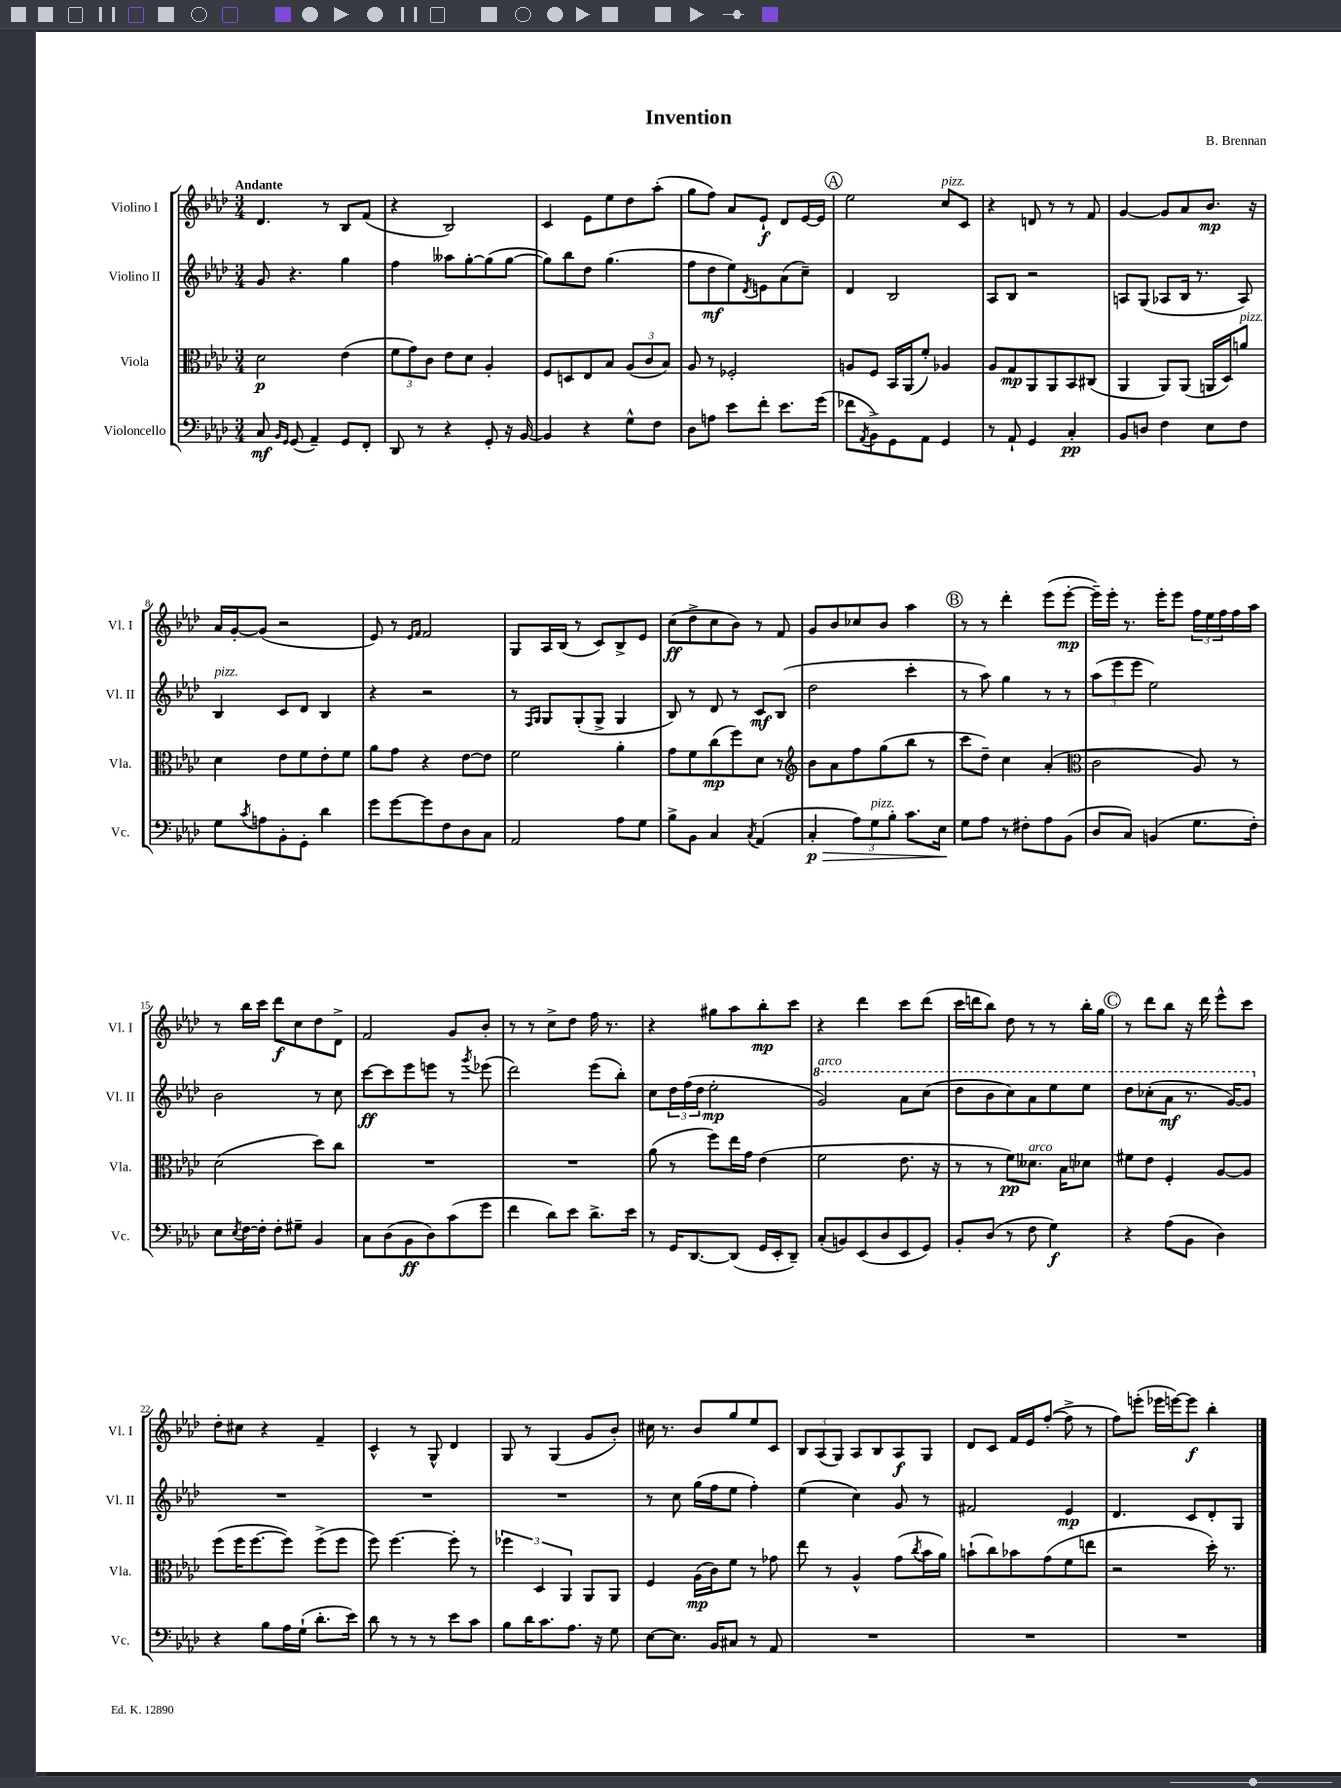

**kern	**dynam	**kern	**dynam	**kern	**dynam	**kern	**dynam
*part4	*part4	*part3	*part3	*part2	*part2	*part1	*part1
*staff4	*staff4	*staff3	*staff3	*staff2	*staff2	*staff1	*staff1
*I"Violoncello	*	*I"Viola	*	*I"Violino II	*	*I"Violino I	*
*I'Vc.	*	*I'Vla.	*	*I'Vl. II	*	*I'Vl. I	*
*clefF4	*	*clefC3	*	*clefG2	*	*clefG2	*
*k[b-e-a-d-]	*	*k[b-e-a-d-]	*	*k[b-e-a-d-]	*	*k[b-e-a-d-]	*
*M3/4	*	*M3/4	*	*M3/4	*	*M3/4	*
=1	=1	=1	=1	=1	=1	=1	=1
!	!	!	!	!	!	!LO:TX:a:B:t=Andante	!
8C/	mf	2d-\	p	8g/	.	4.d-/	.
16qqBB-/LL	.	.	.	.	.	.	.
16qqGG/JJ	.	.	.	.	.	.	.
(8GG/	.	.	.	4.r	.	.	.
4AA-~/)	.	.	.	.	.	.	.
.	.	.	.	.	.	8r	.
8GG/L	.	(4e-\	.	4gg\	.	8B-/L	.
8FF'/J	.	.	.	.	.	(8f/J	.
=2	=2	=2	=2	=2	=2	=2	=2
8DD-/	.	12f\L	.	4ff\	.	4r	.
.	.	12g\)	.	.	.	.	.
8r	.	.	.	.	.	.	.
.	.	12c\J	.	.	.	.	.
4r	.	8e-\L	.	8aa--X\L	.	2B-/)	.
.	.	8d-\J	.	[8gg'\	.	.	.
8GG'/	.	4A-'/	.	(8gg\]	.	.	.
16r	.	.	.	[8gg\J	.	.	.
[16BB-/	.	.	.	.	.	.	.
=3	=3	=3	=3	=3	=3	=3	=3
4BB-/]	.	8F/L	.	8gg\L])	.	4c/	.
.	.	8Dn/	.	8bb-\	.	.	.
4r	.	8E-/	.	8dd-\J	.	8e-\L	.
.	.	8B-/J	.	(4.gg\	.	8ee-\	.
8G^^\L	.	(12A-/L	.	.	.	8dd-\	.
.	.	12c/	.	.	.	.	.
8F\J	.	.	.	.	.	(8aa-'\J	.
.	.	12B-/J)	.	.	.	.	.
=4	=4	=4	=4	=4	=4	=4	=4
8D-\L	.	8A-/	.	8ff\L	.	8gg\L	.
8An\J	.	8r	.	8dd-\	mf	8ff\J)	.
8e-\L	.	2F-X'/	.	8ee-\)	.	8a-/L	.
.	.	.	.	8qd-/	.	.	.
8f'\J	.	.	.	8en\	.	8e-`/J	f
8.e-\L	.	.	.	(8a-\	.	8d-/L	.
.	.	.	.	8cc~\J)	.	[16e-/L	.
(16g\Jk	.	.	.	.	.	16e-/JJ]	.
!!LO:REH:place=s1:t=A
=5	=5	=5	=5	=5	=5	=5	=5
8f-X\L	.	8An/L	.	4d-/	.	2ee-\	.
8qAA-/	.	.	.	.	.	.	.
8BB-^\)	.	8F/J	.	.	.	.	.
8GG\	.	16BB-/LL	.	2B-/	.	.	.
.	.	(16AA-/J	.	.	.	.	.
8AA-\J	.	8f'/J)	.	.	.	.	.
!	!	!	!	!	!	!LO:TX:a:i:t=pizz.	!
4GG/	.	4A-X/	.	.	.	8cc/L	.
.	.	.	.	.	.	8c/J	.
=6	=6	=6	=6	=6	=6	=6	=6
8r	.	8A-/L	.	8A-/L	.	4r	.
8AA-`/	.	8G/	mp	8B-/J	.	.	.
4GG/	.	8AA-/	.	2r	.	8dn/	.
.	.	8AA-/	.	.	.	8r	.
4C'/	pp	8BB-/	.	.	.	8r	.
.	.	(8C#X/J	.	.	.	8f/	.
=7	=7	=7	=7	=7	=7	=7	=7
8BB-/L	.	4AA-/	.	8An/L	.	[4g/	.
8Dn/J	.	.	.	(8G/J	.	.	.
4F\	.	8AA-/L)	.	8A-X/L	.	8g/L]	.
.	.	(8AA-/J	.	16B-/Jk	.	8a-/	.
.	.	.	.	8.r	.	.	.
8E-\L	.	16AAn/LL	.	.	.	8.b-/J	mp
.	.	16D-/J)	.	.	.	.	.
!	!	!LO:TX:a:i:t=pizz.	!	!	!	!	!
8F\J	.	8an/J	.	8A-/)	.	.	.
.	.	.	.	.	.	16r	.
!!LO:LB:g=z
=8	=8	=8	=8	=8	=8	=8	=8
!	!	!	!	!LO:TX:a:i:t=pizz.	!	!	!
8G\L	.	4d-\	.	4B-/	.	16a-/LL	.
.	.	.	.	.	.	[16g'/J	.
8qc/	.	.	.	.	.	.	.
8An\	.	.	.	.	.	(8g/J]	.
8BB-'\	.	8e-\L	.	8c/L	.	2r	.
8GG'\J	.	8f\	.	8d-/J	.	.	.
4d-\	.	8e-'\	.	4B-/	.	.	.
.	.	8f\J	.	.	.	.	.
=9	=9	=9	=9	=9	=9	=9	=9
8g\L	.	8a-\L	.	4r	.	8e-/)	.
[8g\	.	8g\J	.	.	.	8r	.
.	.	.	.	.	.	16qqe-/LL	.
.	.	.	.	.	.	16qqf/JJ	.
8g\]	.	4r	.	2r	.	2f/	.
8F\	.	.	.	.	.	.	.
8D-\	.	[8e-\L	.	.	.	.	.
8C\J	.	8e-\J]	.	.	.	.	.
=10	=10	=10	=10	=10	=10	=10	=10
2AA-/	.	2f\	.	8r	.	8G/L	.
.	.	.	.	16qqF/LL	.	.	.
.	.	.	.	16qqG/JJ	.	.	.
.	.	.	.	8G/L	.	16A-/L	.
.	.	.	.	.	.	(16B-/JJ	.
.	.	.	.	(8G'/	.	8r	.
.	.	.	.	8G^/J	.	8c/L)	.
8A-\L	.	4a-'\	.	4G/	.	8B-^/	.
8G\J	.	.	.	.	.	8e-/J	.
=11	=11	=11	=11	=11	=11	=11	=11
8B-^\L	.	8g\L	.	8B-/)	.	(8cc\L	ff
8BB-\J	.	8f\	.	8r	.	8dd-^\	.
4C/	.	(8cc\	mp	8d-/	.	8cc\	.
.	.	8ff\)	.	8r	.	8b-\J)	.
8qC/	.	.	.	.	.	.	.
(4AA-/	.	8d-\J	.	8c/L	mf	8r	.
.	.	8r	.	(8B-/J	.	8f/	.
=12	=12	=12	=12	=12	=12	=12	=12
*	*	*clefG2	*	*	*	*	*
!	!LO:HP:b	!	!	!	!	!	!
4C'/	> p	8b-\L	.	2dd-\	.	8g/L	.
.	.	8a-\	.	.	.	8b-/	.
12A-\L)	.	8ff\	.	.	.	8cc-X/	.
!LO:TX:a:i:t=pizz.	!	!	!	!	!	!	!
12G\	.	.	.	.	.	.	.
.	.	(8gg\	.	.	.	8b-/J	.
12B-'\J	.	.	.	.	.	.	.
8.c\L	.	8bb-\J	.	4ccc'\	.	4aa-\	.
.	.	8r	.	.	.	.	.
16E-\Jk	.	.	.	.	.	.	.
.	]	.	.	.	.	.	.
!!LO:REH:place=s1:t=B
=13	=13	=13	=13	=13	=13	=13	=13
8G\L	.	8ccc\L	.	8r	.	8r	.
8A-\J	.	8dd-~\J)	.	8aa-\)	.	8r	.
8r	.	4cc\	.	4gg\	.	4ddd-'\	.
8F#X'\L	.	.	.	.	.	.	.
8A-\	.	(4a-'/	.	8r	.	(8eee-\L	.
(8BB-\J	.	.	.	8r	.	[8eee-'\J	mp
=14	=14	=14	=14	=14	=14	=14	=14
*	*	*clefC3	*	*	*	*	*
8D-/L	.	2c\	.	(12aa-\L	.	16eee-~\LL])	.
.	.	.	.	.	.	16eee-'\JJ	.
.	.	.	.	12eee-\	.	.	.
8C/J)	.	.	.	.	.	8.r	.
.	.	.	.	12eee-\J	.	.	.
(4BBn/	.	.	.	2ee-\)	.	.	.
.	.	.	.	.	.	16eee-'\KL	.
.	.	.	.	.	.	8eee-\J	.
8.G\L	.	8A-/)	.	.	.	24ff\LL	.
.	.	.	.	.	.	24ee-\	.
.	.	.	.	.	.	24ff\	.
.	.	8r	.	.	.	16ff\	.
16F'\Jk)	.	.	.	.	.	16aa-\JJ	.
!!LO:LB:g=z
=15	=15	=15	=15	=15	=15	=15	=15
8E-\L	.	(2d-\	.	2b-\	.	8r	.
8qE-/	.	.	.	.	.	.	.
[16F\L	.	.	.	.	.	16bb-\LL	.
16F'\JJ]	.	.	.	.	.	16ccc\JJ	.
8F'\L	.	.	.	.	.	8ddd-\L	f
8G#X~\J	.	.	.	.	.	8cc\	.
4BB-/	.	8dd-\L)	.	8r	.	8dd-\	.
.	.	8cc\J	.	8cc\	.	8d-^\J	.
=16	=16	=16	=16	=16	=16	=16	=16
8C\L	.	2.r	.	[8ccc\L	ff	2f/	.
(8D-\	.	.	.	8ccc\]	.	.	.
8BB-\	ff	.	.	8eee-\	.	.	.
8D-\)	.	.	.	8eeen\J	.	.	.
(8c\	.	.	.	8r	.	8g/L	.
.	.	.	.	8qggg/	.	.	.
8g\J	.	.	.	(8eee-X\	.	8b-'/J	.
=17	=17	=17	=17	=17	=17	=17	=17
4f\	.	2.r	.	2ddd-\)	.	8r	.
.	.	.	.	.	.	8r	.
8d-\L)	.	.	.	.	.	8cc^\L	.
8e-\J	.	.	.	.	.	8dd-\J	.
8.d-^\L	.	.	.	(8eee-\L	.	16ff\	.
.	.	.	.	.	.	8.r	.
.	.	.	.	8bb-'\J)	.	.	.
16e-\Jk	.	.	.	.	.	.	.
=18	=18	=18	=18	=18	=18	=18	=18
8r	.	(8a-\	.	8cc\L	.	4r	.
16GG/KL	.	8r	.	24dd-\L	.	.	.
.	.	.	.	(24ff\	.	.	.
[8.DD-/	.	.	.	.	.	.	.
.	.	.	.	24dd-\JJ	.	.	.
.	.	8ff\L)	.	2ee-'\	mp	8gg#X\L	.
(8DD-/J]	.	16ee-\L	.	.	.	8aa-\	.
.	.	16g\JJ	.	.	.	.	.
16GG/LL	.	(4e-\	.	.	.	8bb-'\	mp
16EE-'/J	.	.	.	.	.	.	.
8DD-~/J)	.	.	.	.	.	8ccc\J	.
=19	=19	=19	=19	=19	=19	=19	=19
*	*	*	*	*8va	*	*	*
!	!	!	!	!LO:TX:a:i:t=arco	!	!	!
(8C'/L	.	2f\	.	2gg/)	.	4r	.
8BBn/)	.	.	.	.	.	.	.
(8EE-/	.	.	.	.	.	4ddd-\	.
8D-/	.	.	.	.	.	.	.
8EE-/	.	8.e-\	.	8aa-\L	.	8ccc\L	.
8GG/J)	.	.	.	(8ccc\J	.	(8ddd-\J	.
.	.	16r	.	.	.	.	.
=20	=20	=20	=20	=20	=20	=20	=20
8BB-'/L	.	8r	.	8ddd-\L	.	16ccc\LL	.
.	.	.	.	.	.	16dddn\J	.
(8D-/J	.	8r	.	8bb-\	.	8bb-\J)	.
8r	.	8f\L)	pp	8ccc\)	.	8dd-\	.
!	!	!LO:TX:a:i:t=arco	!	!	!	!	!
8F\	.	8.d--X\J	.	8aa-\	.	8r	.
4G\)	f	.	.	8eee-\	.	8r	.
.	.	16B-\KL	.	.	.	.	.
.	.	8d-X\J	.	8eee-\J	.	16bb-'\LL	.
.	.	.	.	.	.	16gg\JJ	.
!!LO:REH:place=s1:t=C
=21	=21	=21	=21	=21	=21	=21	=21
4r	.	8f#X\L	.	8ddd-\L	.	8r	.
.	.	8e-\J	.	(8ccc-X'\	.	8ddd-\L	.
(8A-\L	.	4F'/	.	8aa-\J	mf	8bb-\J	.
8BB-\J	.	.	.	8.r	.	16r	.
.	.	.	.	.	.	16ddd-\	.
4D-\)	.	[8A-/L	.	.	.	8eee-^^\L	.
.	.	.	.	[16gg/KL)	.	.	.
.	.	8A-/J]	.	8gg/J]	.	8ccc\J	.
!!LO:LB:g=z
=22	=22	=22	=22	=22	=22	=22	=22
*	*	*	*	*X8va	*	*	*
4r	.	(8ff\L	.	2.r	.	8dd-'\L	.
.	.	16ff\K	.	.	.	8cc#X\J	.
.	.	[8.ff\	.	.	.	.	.
8B-\L	.	.	.	.	.	4r	.
16A-\L	.	8ff\J])	.	.	.	.	.
(16G`\JJ	.	.	.	.	.	.	.
8.d-'\L	.	(8ff^\L	.	.	.	4f~/	.
.	.	8ff\J	.	.	.	.	.
16e-\Jk)	.	.	.	.	.	.	.
=23	=23	=23	=23	=23	=23	=23	=23
8d-\	.	8ff\)	.	2.r	.	4c^^/	.
8r	.	[4.ff\	.	.	.	.	.
8r	.	.	.	.	.	8r	.
8r	.	.	.	.	.	8G^^/	.
8e-\L	.	8ff'\]	.	.	.	4d-/	.
8c\J	.	8r	.	.	.	.	.
=24	=24	=24	=24	=24	=24	=24	=24
8B-\L	.	6ff-X\	.	2.r	.	8G/	.
16d-\K	.	.	.	.	.	8r	.
.	.	6D-/	.	.	.	.	.
8.c\	.	.	.	.	.	.	.
.	.	.	.	.	.	(4G/	.
.	.	6AA-/	.	.	.	.	.
8.A-\J	.	.	.	.	.	.	.
.	.	8AA-/L	.	.	.	8g/L	.
16r	.	.	.	.	.	.	.
8G\	.	8AA-/J	.	.	.	8b-'/J)	.
=25	=25	=25	=25	=25	=25	=25	=25
[8E-\L	.	4F/	.	8r	.	16cc#X\	.
.	.	.	.	.	.	8.r	.
8.E-\J]	.	.	.	8cc\	.	.	.
.	.	(16A-\LL	mp	(16gg\LL	.	8b-/L	.
16BB-/KL	.	16c\J)	.	16ff\J	.	.	.
8C#X/J	.	8f\J	.	8ee-\J	.	8gg/	.
8r	.	8r	.	4ff'\)	.	8ee-/	.
8AA-/	.	8g-X\	.	.	.	8c/J	.
=26	=26	=26	=26	=26	=26	=26	=26
2.r	.	8ee-\	.	(4ee-\	.	12B-/L	.
.	.	.	.	.	.	(12A-/	.
.	.	8r	.	.	.	.	.
.	.	.	.	.	.	12G/J)	.
.	.	4A-^^/	.	4cc\)	.	8A-/L	.
.	.	.	.	.	.	8B-/	.
.	.	(8g\L	.	8g/	.	8A-/	f
.	.	8qcc/	.	.	.	.	.
.	.	16b-\L	.	8r	.	8G/J	.
.	.	16a-\JJ)	.	.	.	.	.
=27	=27	=27	=27	=27	=27	=27	=27
2.r	.	(8bn`\L	.	2f#X/	.	8d-/L	.
.	.	8cc\)	.	.	.	8c/J	.
.	.	8b-X\	.	.	.	16f/LL	.
.	.	.	.	.	.	16e-/J	.
.	.	(8g\	.	.	.	([8ff'/J	.
.	.	8f\	.	4e-/	mp	8ff^\]	.
.	.	8een\J	.	.	.	8r	.
=28	=28	=28	=28	=28	=28	=28	=28
2.r	.	2r	.	4.d-/	.	8ff\L)	.
.	.	.	.	.	.	(8eeen'\J	.
.	.	.	.	.	.	16eee-X\LL	.
.	.	.	.	.	.	[16eeen\J)	.
.	.	.	.	8c/L	.	8eee\J]	f
.	.	16dd-'\)	.	8d-'/	.	4bb-'\	.
.	.	8.r	.	.	.	.	.
.	.	.	.	8G/J	.	.	.
==	==	==	==	==	==	==	==
*-	*-	*-	*-	*-	*-	*-	*-
